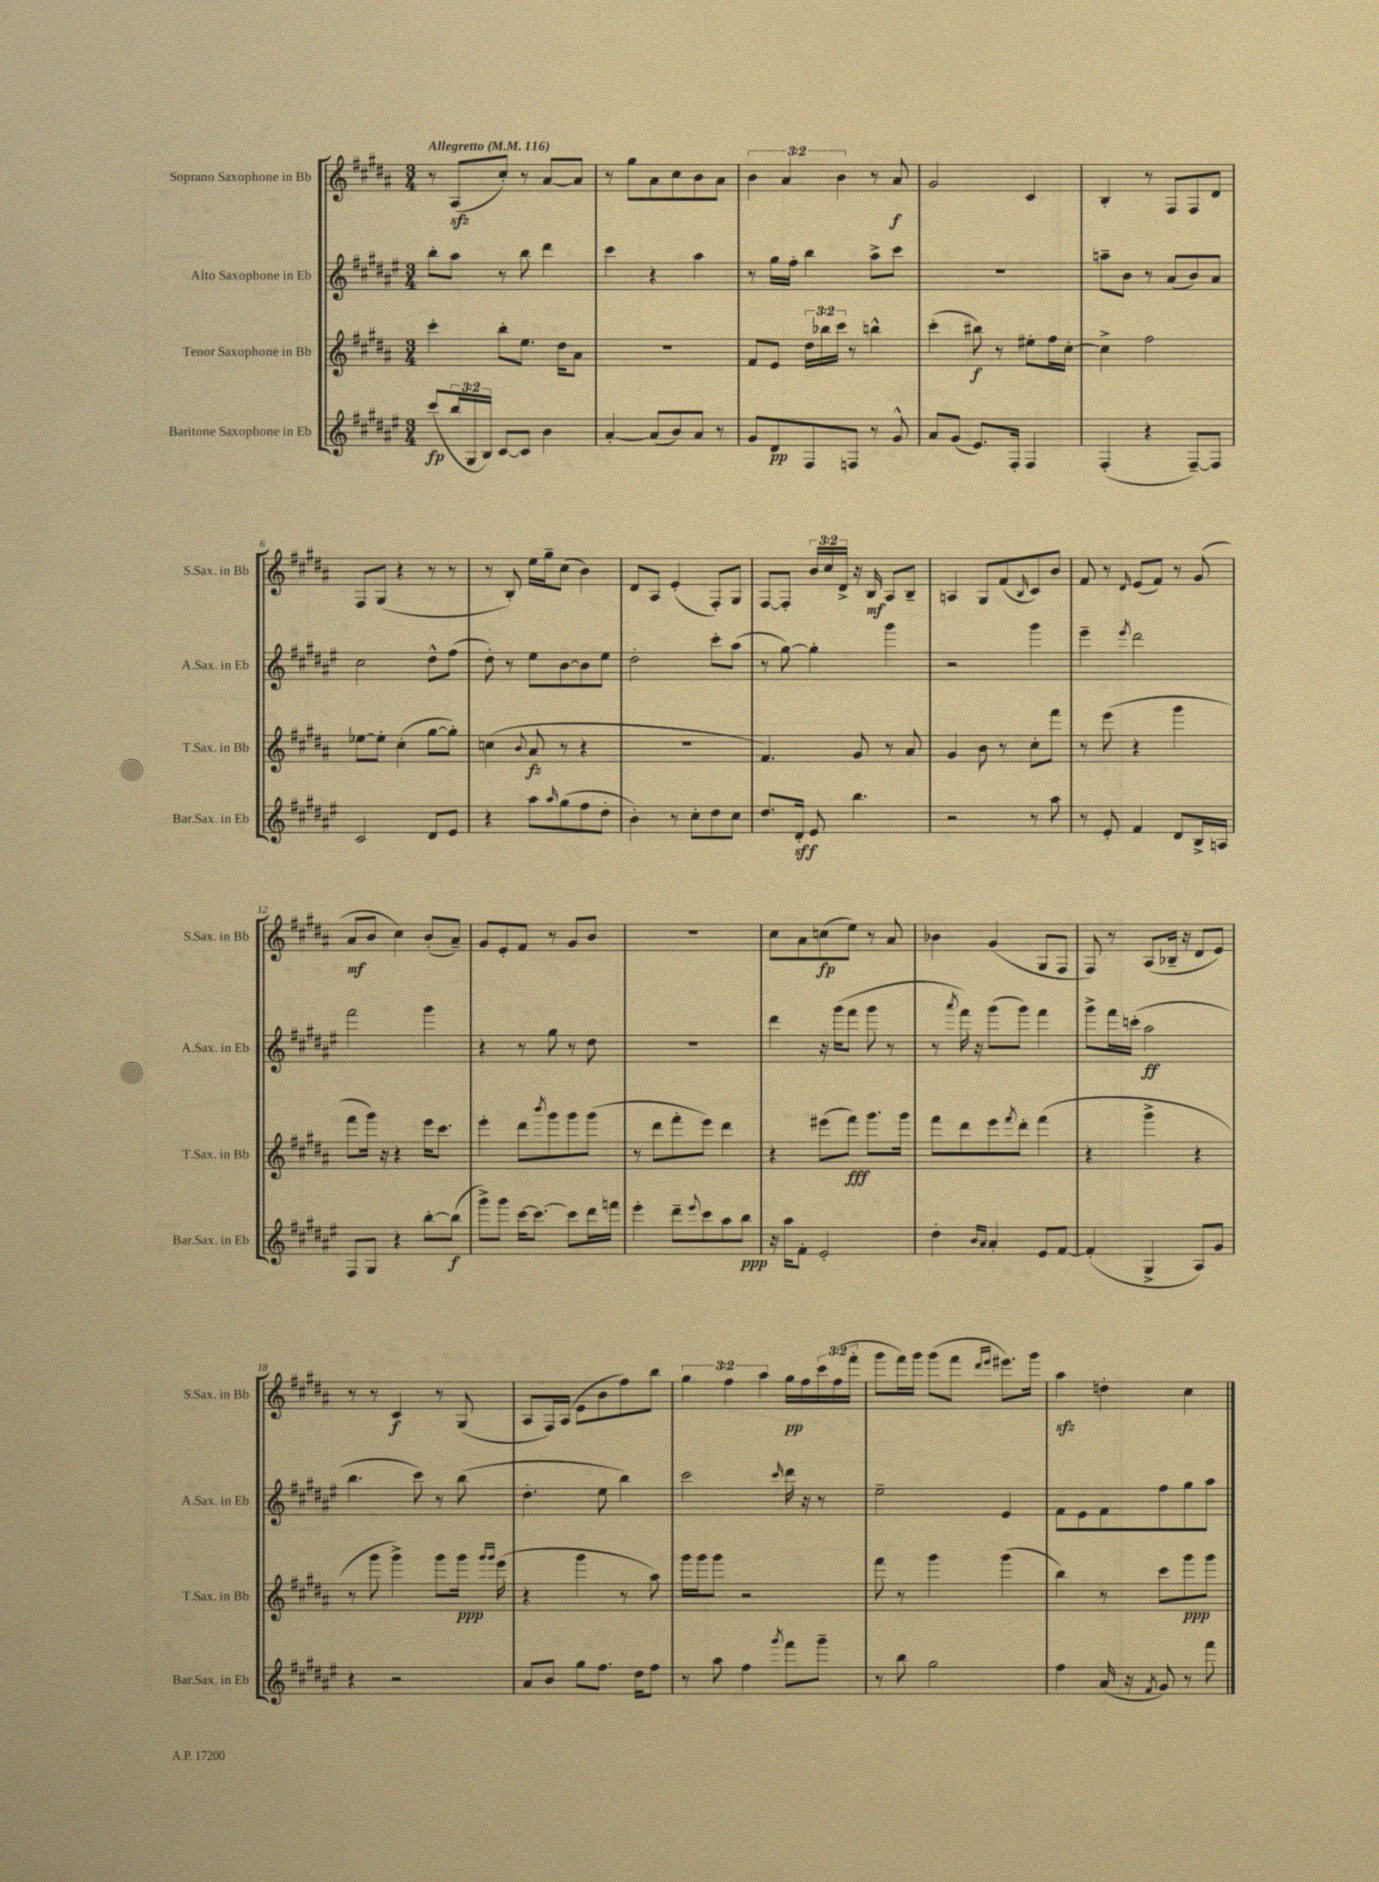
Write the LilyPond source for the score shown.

<<
\new StaffGroup <<
\new Staff = "s0" \with { instrumentName = "Soprano Saxophone in Bb" shortInstrumentName = "S.Sax. in Bb" } {
    \clef treble \key b \major \numericTimeSignature \time 3/4 \override Staff.TupletNumber.text = #tuplet-number::calc-fraction-text \tempo "Allegretto" 4 = 116
    r8 ais8\sfz( cis''8-.) r8 ais'8~ ais'8 |
    r8 gis''8 ais'8 cis''8 b'8 ais'8 |
    \tuplet 3/2 { b'4 ais'4 b'4 } r8 ais'8\f |
    gis'2 cis'4 |
    b4-. r8 fis8 fis8 dis'8 |
    fis8 gis8( r4 r8 r8 |
    r8 b8-.) e''16 gis''16-- cis''8( b'4) |
    dis'8 ais8 e'4-.( fis8-.) gis8 |
    fis8~ fis8-. \tuplet 3/2 { b'16 cis''16 dis'16-> } r16 b16\mf ais8 b8-- |
    a4 gis8 fis'8( \grace { b16 } cis'8) b'8 |
    fis'8 r8 \grace { dis'16 } e'8( fis'8) r8 gis'8( |
    ais'8\mf b'8 cis''4) b'8-.( ais'8--) |
    gis'8 e'8-. fis'8 r8 gis'8 b'8 |
    R2. |
    cis''8 ais'8 c''8\fp( e''8) r8 ais'8 |
    bes'4 gis'4( gis8 fis8 |
    fis8) r8 ais8( bes16-- r16 dis'8 e'8) |
    r8 r8 cis'4\f r8 gis8( |
    ais8 fis16) ais16( e'8 b'8 fis''8) b''8 |
    \tuplet 3/2 { gis''4 fis''4 ais''4 } gis''16\pp fis''16 \tuplet 3/2 { cis'''16 fis''16( fis'''16-. } |
    gis'''8 fis'''16) gis'''16 gis'''8( fis'''8 \grace { dis'''16 e'''16 } eis'''8.) gis'''16 |
    ais''4\sfz d''4-. cis''4 \bar "|." |
}
\new Staff = "s1" \with { instrumentName = "Alto Saxophone in Eb" shortInstrumentName = "A.Sax. in Eb" } {
    \clef treble \key fis \major \numericTimeSignature \time 3/4
    b''8-. ais''8 r8 b''8 dis'''4 |
    cis'''4 r4 ais''4 |
    r8 gis''16 fis''16-. b''4 ais''8-> cis'''8 |
    R2. |
    a''8-- b'8 r8 ais'8( b'8) ais'8 |
    cis''2 dis''8-^ fis''8( |
    dis''8-.) r8 eis''8 b'8~ b'8 eis''8 |
    dis''2-. cis'''8-. ais''8( |
    r8 gis''8~) gis''4-. gis'''4 |
    r2 gis'''4 |
    eis'''4-- \acciaccatura { eis'''8 } dis'''2 |
    fis'''2 gis'''4 |
    r4 r8 gis''8 r8 dis''8 |
    R2. |
    dis'''4 r16 gis'''16( fis'''8 gis'''8 r8 |
    r8 \acciaccatura { ais'''8 } fis'''16) r16 gis'''8( gis'''8) fis'''4 |
    gis'''8-> fis'''16 c'''16-.( ais''2\ff |
    b''4. cis'''8) r8 b''8( |
    dis''4.-. eis''8 b''4) |
    cis'''2 \grace { cis'''16 } dis'''16 r16 r8 |
    eis''2-- eis'4 |
    fis'8 eis'8 fis'8 fis''8 gis''8 ais''8 \bar "|." |
}
\new Staff = "s2" \with { instrumentName = "Tenor Saxophone in Bb" shortInstrumentName = "T.Sax. in Bb" } {
    \clef treble \key b \major \numericTimeSignature \time 3/4 \override Staff.TupletNumber.text = #tuplet-number::calc-fraction-text
    cis'''4-. b''8-. e''8. dis''16 ais'8 |
    R2. |
    fis'8 e'8 \tuplet 3/2 { dis''16 bes''16 cis'''16 } r8 b''4-^ |
    cis'''4-.( bis''8\f) r8 eis''8-. fis''16 cis''16~-. |
    cis''4-> fis''2 |
    ees''8~ ees''8-. cis''4-.( gis''8~ gis''8-.) |
    c''4( \appoggiatura { b'8 } ais'8\fz r8 r4 |
    R2. |
    fis'4.) gis'8 r8 ais'8 |
    gis'4 b'8 r8 cis''8-. fis'''8 |
    r8 e'''8( r4 gis'''4 |
    fis'''8 gis'''16) r16 r4 e'''16 cis'''8. |
    e'''4-. dis'''8 \acciaccatura { b'''8 } gis'''8 gis'''8 gis'''8( |
    r8 dis'''8 fis'''8-. e'''8) dis'''4 |
    r4 eis'''8( fis'''8\fff) gis'''8. gis'''16 |
    fis'''8 dis'''8 e'''8 \acciaccatura { fis'''8 } dis'''8-. fis'''4( |
    r4 gis'''4-> r4 |
    r8 gis'''8 gis'''4->) gis'''8 gis'''16\ppp \grace { gis'''16 gis'''16 } e'''16( |
    r4 gis'''4 r8 ais''8) |
    gis'''16 gis'''16 gis'''8 r2 |
    fis'''8 r8 gis'''4 gis'''4( |
    b''4) r8 cis'''8 gis'''8\ppp gis'''8 \bar "|." |
}
\new Staff = "s3" \with { instrumentName = "Baritone Saxophone in Eb" shortInstrumentName = "Bar.Sax. in Eb" } {
    \clef treble \key fis \major \numericTimeSignature \time 3/4 \override Staff.TupletNumber.text = #tuplet-number::calc-fraction-text
    cis'''8\fp( \tuplet 3/2 { b''16 gis16 b16) } cis'8~ cis'8 b'4 |
    ais'4~-. ais'8( b'8) ais'8 r8 |
    gis'8 dis'8\pp fis8 f8 r8 gis'8-^ |
    ais'8 gis'8( eis'8.) fis16-. fis4 |
    fis4-.( r4 fis8~--) fis8 |
    cis'2 dis'8 eis'8 |
    r4 ais''8 \grace { ais''16 } gis''8( fis''8 dis''8-. |
    b'4-.) r8 cis''8-. dis''8 cis''8 |
    dis''8. dis'16-.\sff eis'8 b''4. |
    r2 r8 ais''8 |
    r8 eis'8-. fis'4 dis'8 b16-> a16 |
    fis8 gis8 r4 b''8~-. b''8\f( |
    gis'''8->) gis'''8 cis'''16~ cis'''8.~ cis'''8 dis'''16 f'''16 |
    eis'''4-. dis'''8-- \appoggiatura { eis'''8 } cis'''8 ais''8 b''8\ppp |
    r16 ais''16 fis'8-. eis'2-. |
    dis''4-. \grace { b'16 ais'16 } ais'4-. eis'8 fis'8~ |
    fis'4-.( gis4-> ais8) gis'8 |
    r4 r2 |
    ais'8 b'8 gis''8 fis''8. dis''16 fis''8 |
    r8 ais''8 fis''4 \acciaccatura { gis'''8 } fis'''8 gis'''8-- |
    r8 b''8 gis''2 |
    fis''4 ais'16( r16 \acciaccatura { fis'8 } gis'8) r8 fis'''8 \bar "|." |
}
>>
>>
